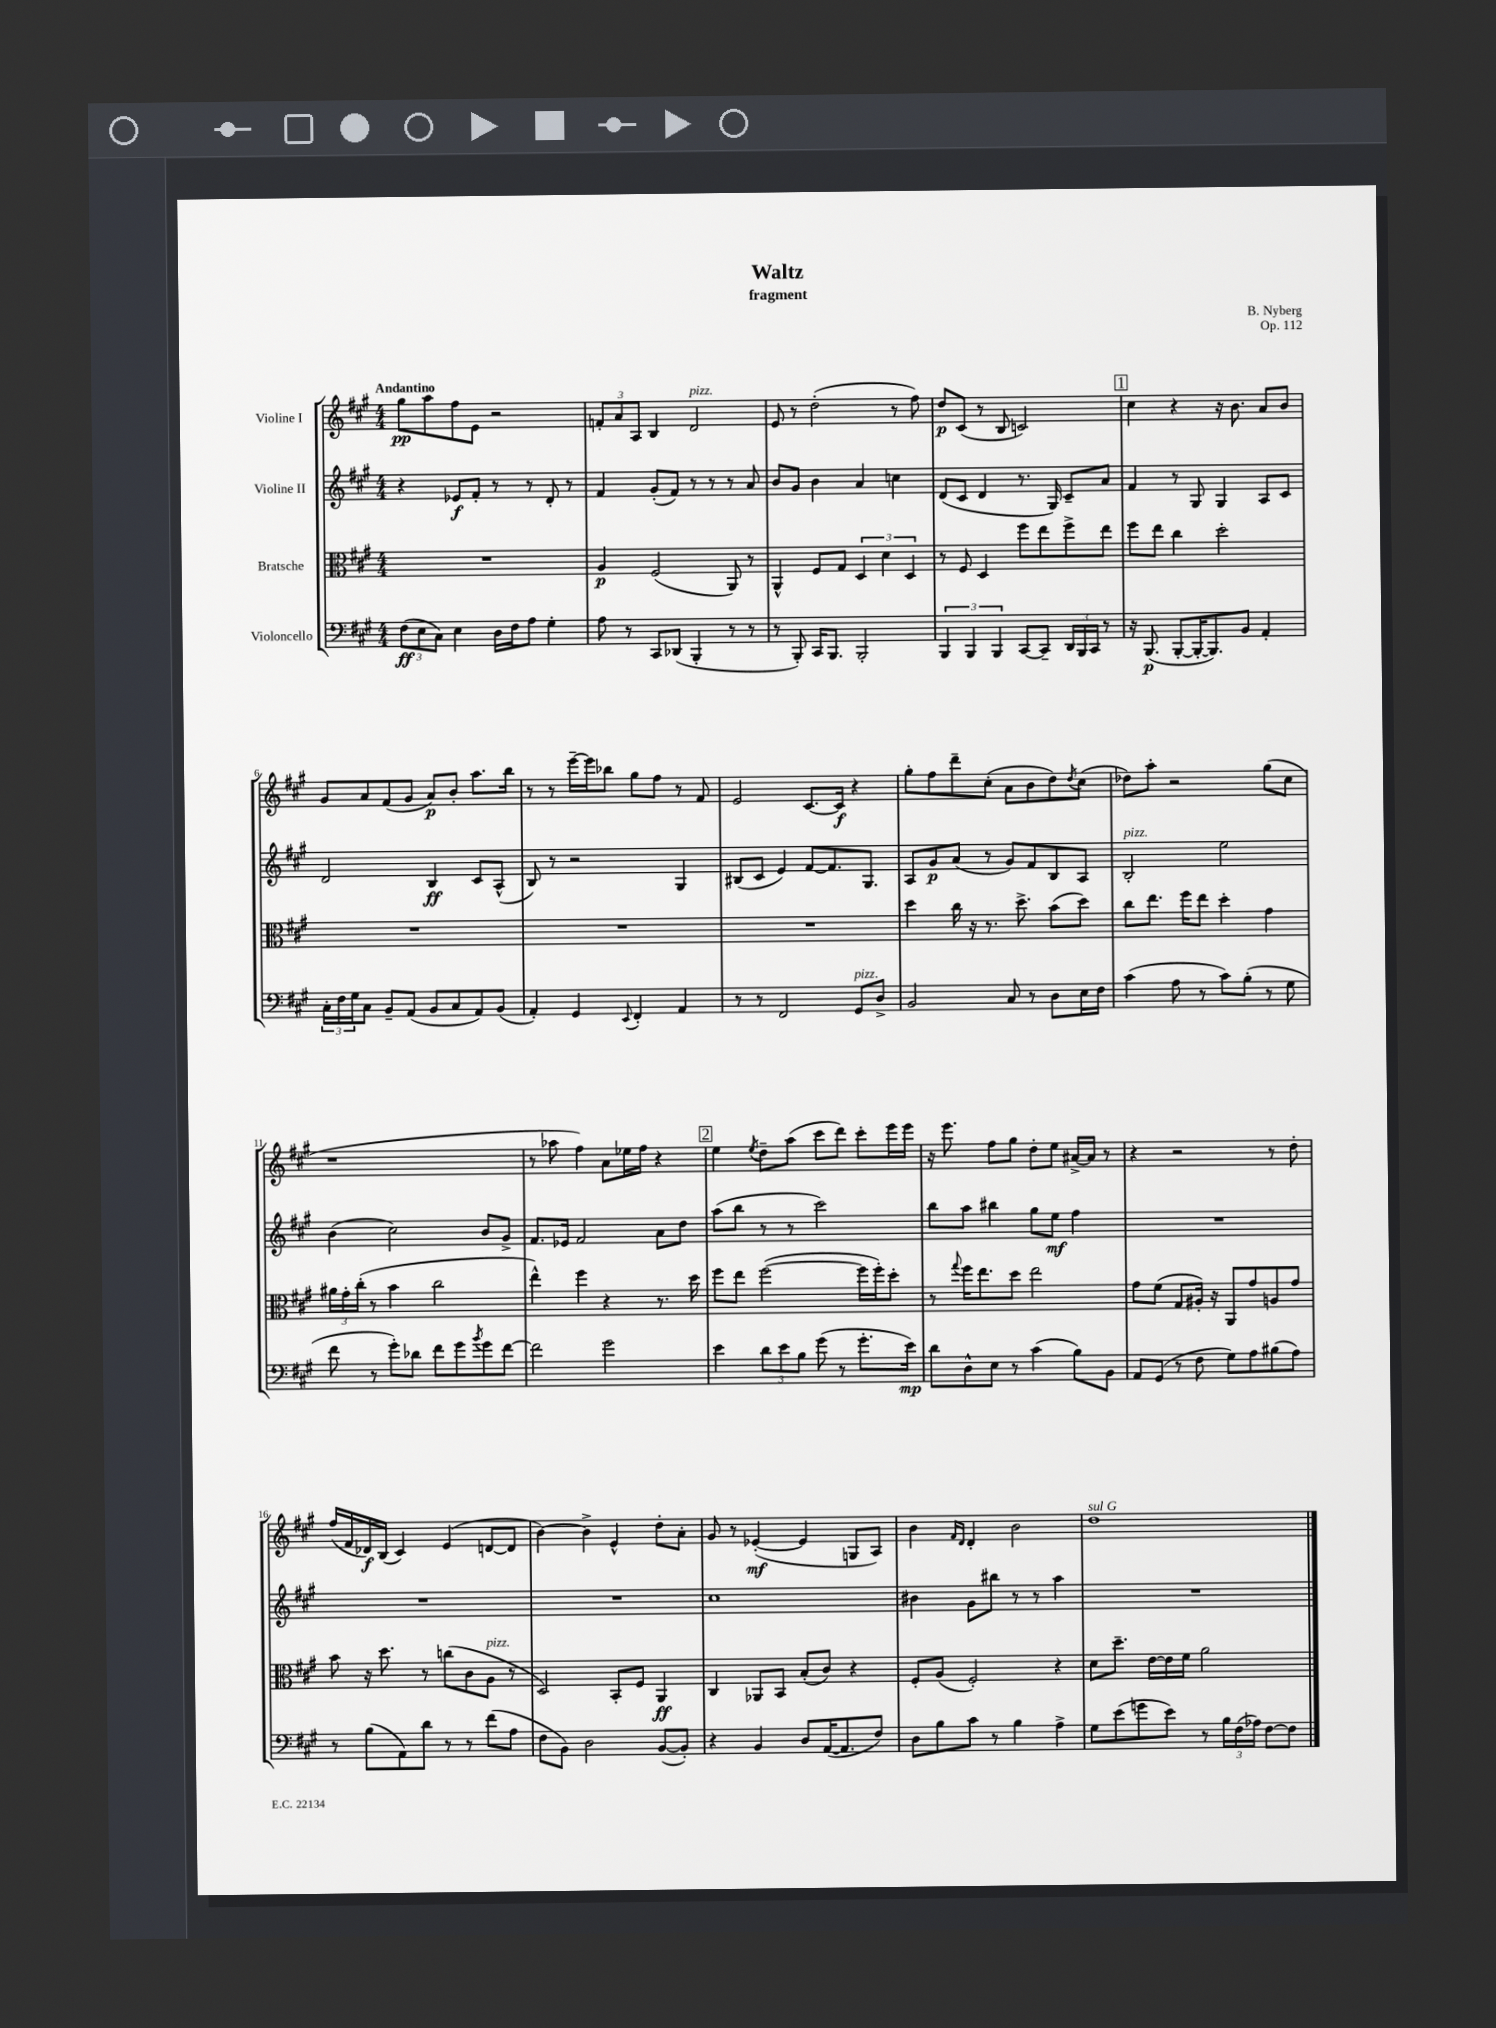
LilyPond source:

\header { title = "Waltz" composer = "B. Nyberg" subtitle = "fragment" opus = "Op. 112" }
<<
\new StaffGroup <<
\new Staff = "s0" \with { instrumentName = "Violine I" } {
    \clef treble \key a \major \numericTimeSignature \time 4/4 \tempo "Andantino"
    gis''8\pp a''8 fis''8 e'8 r2 |
    \tuplet 3/2 { f'8-. a'8 a8 } b4 d'2^\markup { \italic "pizz." } |
    e'8 r8 d''2-.( r8 fis''8) |
    d''8\p cis'8( r8 b8 c'2) |
    \mark \markup { \box "1" } cis''4 r4 r16 b'8. a'8 b'8 |
    gis'8 a'8 fis'8( gis'8 a'8\p) b'8-. a''8. b''16 |
    r8 r8 e'''16~-- e'''16 bes''8 gis''8 fis''8 r8 fis'8 |
    e'2 cis'8.~ cis'16\f r4 |
    gis''8-. fis''8 d'''8-- cis''8-.( a'8 b'8 d''8) \acciaccatura { d''8 } cis''8( |
    des''8) a''8-. r2 gis''8( cis''8 |
    r1 |
    r8 aes''8 fis''4) a'8 ees''16 fis''16 r4 |
    \mark \markup { \box "2" } e''4 \acciaccatura { e''8 } d''8-- a''8( cis'''8 d'''8) cis'''8-. e'''16 e'''16 |
    r16 e'''8. fis''8 gis''8 d''8-. e''8 ais'16~-> ais'16 r8 |
    r4 r2 r8 d''8-. |
    fis''16( fis'16 des'16\f) b16( cis'4) e'4( d'8~ d'8 |
    b'4~) b'4-> e'4-^ d''8-. a'8-. |
    gis'8 r8 ees'4~-.\mf( ees'4 g8 a8) |
    b'4 \grace { fis'16 d'16 } d'4-. b'2 |
    d''1^\markup { \italic "sul G" } \bar "|." |
}
\new Staff = "s1" \with { instrumentName = "Violine II" } {
    \clef treble \key a \major \numericTimeSignature \time 4/4
    r4 ees'8\f fis'8-. r8 r8 d'8-. r8 |
    fis'4 gis'8-.( fis'8) r8 r8 r8 a'8 |
    b'8 gis'8 b'4 a'4 c''4 |
    d'8( cis'8 d'4 r8. gis16) cis'8-- a'8 |
    \mark \markup { \box "1" } fis'4 r8 gis8 gis4 a8 cis'8 |
    d'2 b4\ff cis'8 a8-^( |
    b8) r8 r2 gis4 |
    bis8( cis'8 e'4) fis'8~ fis'8. gis8. |
    a8 gis'8\p a'8( r8 gis'8) fis'8 b8 a8 |
    b2-.^\markup { \italic "pizz." } e''2 |
    b'4( cis''2) b'8 gis'8-> |
    fis'8. ees'16 fis'2 a'8 d''8 |
    \mark \markup { \box "2" } a''8( b''8 r8 r8 cis'''2) |
    b''8 a''8 bis''4 gis''8 e''8\mf fis''4 |
    R1 |
    R1 |
    R1 |
    cis''1 |
    bis'4 gis'8 bis''8 r8 r8 a''4 |
    R1 \bar "|." |
}
\new Staff = "s2" \with { instrumentName = "Bratsche" } {
    \clef alto \key a \major \numericTimeSignature \time 4/4
    R1 |
    a4\p fis2( a,8) r8 |
    a,4-^ fis8 gis8 \tuplet 3/2 { d4 d'4 d4 } |
    r8 fis8 d4 fis''8 e''8 fis''8-> e''8 |
    \mark \markup { \box "1" } fis''8 e''8 cis''4 d''2-. |
    R1 |
    R1 |
    R1 |
    d''4 cis''16 r16 r8. d''8.-> b'8( d''8) |
    cis''8 e''8. fis''16 e''8 d''4-. gis'4 |
    \tuplet 3/2 { ais'16 gis'16-. cis''16-.( } r8 b'4 cis''2 |
    e''4-^) fis''4 r4 r8. d''16 |
    \mark \markup { \box "2" } fis''8 e''8 fis''2~( fis''16 fis''16-.) d''8-. |
    r8 \appoggiatura { gis''8 } fis''16 e''8. d''8 e''2 |
    gis'8 fis'8( gis8 ais16-.) r16 a,8 gis'8 a8 gis'8 |
    b'8 r16 d''8. r8 c''8( cis'8 a8^\markup { \italic "pizz." } r8 |
    d2) b,8-. fis8 a,4\ff |
    cis4 aes,8 b,8 b8-.( cis'8) r4 |
    fis8-. a8( fis2-.) r4 |
    d'8 d''8.-- e'16~ e'16 fis'16 a'2 \bar "|." |
}
\new Staff = "s3" \with { instrumentName = "Violoncello" } {
    \clef bass \key a \major \numericTimeSignature \time 4/4
    \tuplet 3/2 { fis8\ff( e8 cis8) } e4 d16 fis16 a8 gis4-. |
    a8 r8 cis,8 des,8( b,,4-. r8 r8 |
    r8 b,,8-.) cis,16 b,,8. b,,2-. |
    \tuplet 3/2 { b,,4 b,,4 b,,4 } cis,8~ cis,8-- \tuplet 3/2 { d,16 b,,16 cis,16 } r8 |
    \mark \markup { \box "1" } r16 b,,8.\p( b,,8~-. b,,16~-. b,,8.) b,8 a,4-. |
    \tuplet 3/2 { cis16-. fis16 gis16 } cis8 b,8-- a,8( b,8 cis8 a,8) b,8( |
    a,4-.) gis,4 \appoggiatura { e,8 } fis,4-. a,4 |
    r8 r8 fis,2 gis,8^\markup { \italic "pizz." } d8-> |
    b,2 cis8 r8 d8 e16 fis16 |
    cis'4( a8 r8 cis'8) b8-.( r8 gis8 |
    fis'8 r8 gis'8-.) des'8 fis'8 gis'8 \acciaccatura { b'8 } gis'8 fis'8~ |
    fis'2 gis'2 |
    \mark \markup { \box "2" } e'4 \tuplet 3/2 { d'8 e'8 b8 } gis'8( r8 gis'8.-. e'16\mp) |
    d'8 d8-^ e8 r8 cis'4( b8) b,8 |
    a,8 gis,8( r8 fis8 gis8) a8 bis8( a8) |
    r8 b8( a,8) d'8 r8 r8 fis'8( a8 |
    fis8 b,8) d2 b,8~( b,8-.) |
    r4 b,4 d8 a,16~( a,8. fis8) |
    d8 b8 cis'8 r8 b4 a4-> |
    gis8 e'8( g'8 e'8) r8 \tuplet 3/2 { b16 fis16( aes16) } fis8~ fis8 \bar "|." |
}
>>
>>
